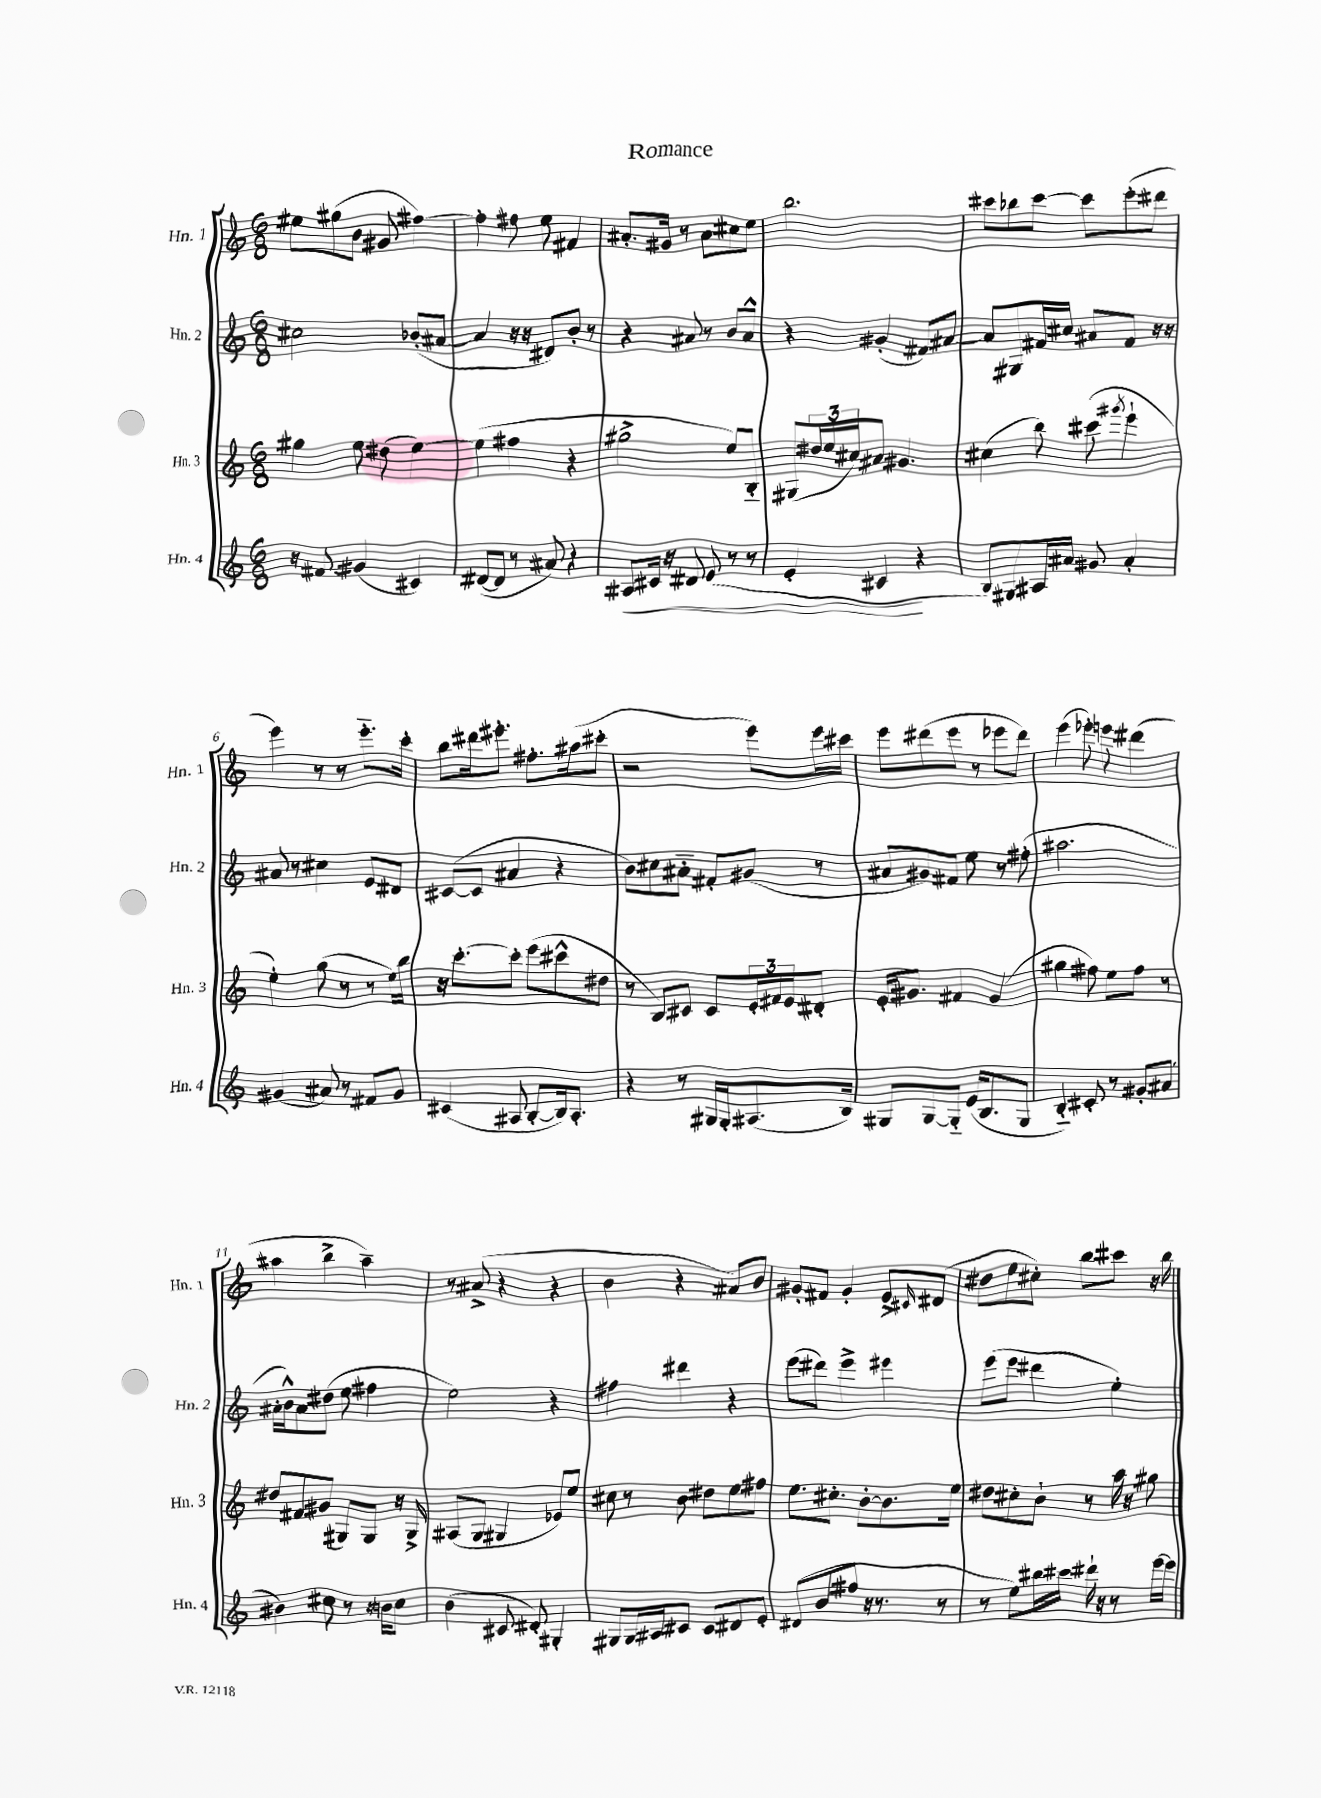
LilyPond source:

\header { title = "Romance" }
<<
\new StaffGroup <<
\new Staff = "s0" \with { instrumentName = "Hn. 1" shortInstrumentName = "Hn. 1" } {
    \clef treble \key c \major \numericTimeSignature \time 6/8
    eis''8 gis''8( b'8 gis'8 fis''4~) |
    fis''4-. fis''8 e''8 fis'4 |
    ais'8.-. gis'16 r8 ais'8 cis''8 e''8 |
    b''2. |
    cis'''8 bes''8 cis'''8~ cis'''8 e'''8-.( dis'''8 |
    e'''4) r8 r8 e'''8.-_ c'''16-. |
    b''8 dis'''16 eis'''8.-. fis''8.-. ais''16( cis'''8-. |
    r2 e'''8) e'''16 cis'''16 |
    e'''8 dis'''8( e'''8 r8 ees'''8 dis'''8) |
    e'''4( ees'''8-.) e'''8 dis'''4( |
    ais''4 b''4-> ais''4--) |
    r8 ais'8->( r4 r4 |
    b'4 r4 ais'8) b'8 |
    gis'8-. fis'8 gis'4-. e'8-> \grace { cis'16 } dis'8( |
    dis''8 e''8 cis''8-.) b''8 cis'''8 r16 b''16 \bar "|." |
}
\new Staff = "s1" \with { instrumentName = "Hn. 2" shortInstrumentName = "Hn. 2" } {
    \clef treble \key c \major \numericTimeSignature \time 6/8
    cis''2 bes'8-.( ais'8~ |
    ais'4 r16 r16 dis'8) b'8-. r8 |
    r4 ais'8 r8 b'8 ais'8-^ |
    r4 gis'4-.( fis'8) ais'8~ |
    ais'8 gis8 fis'16 cis''16 ais'8 fis'8 r16 r16 |
    ais'8 r8 cis''4 e'8 dis'8 |
    cis'8~( cis'8 ais'4 r4 |
    b'8) cis''8 ais'8-_ fis'8-. gis'8( r8 |
    ais'8 gis'8) fis'8 e''8 r8 fis''8-.( |
    ais''2. |
    ais'16-. b'16-^) ais'8 dis''8( e''8 fis''4 |
    e''2) r4 |
    fis''4 dis'''4 r4 |
    e'''8( dis'''8) e'''4-> eis'''4 |
    e'''8( e'''8 dis'''4 e''4-.) \bar "|." |
}
\new Staff = "s2" \with { instrumentName = "Hn. 3" shortInstrumentName = "Hn. 3" } {
    \clef treble \key c \major \numericTimeSignature \time 6/8
    gis''4 e''8 dis''8( e''4~) |
    e''4( fis''4 r4 |
    gis''2-> e''8) b8-_ |
    gis8( \tuplet 3/2 { dis''16 e''16 cis''16) } ais'8 gis'4. |
    cis''4( b''8) cis'''8( \acciaccatura { gis'''8 } e'''4-! |
    e''4-.) g''8( r8 r8 e''16) b''16 |
    r16 c'''8.~-. c'''8-. e'''8( cis'''8-^ dis''8 |
    r8 b8) cis'8 cis'8 \tuplet 3/2 { e'16-. fis'16 e'16 } dis'8-. |
    e'16-. gis'8. fis'4 gis'4( |
    gis''4 fis''8) e''8 fis''8 r8 |
    dis''8 fis'8 gis'8( gis8) gis8 r16 gis16-> |
    ais8( g8 gis4 ees'8) e''8 |
    cis''8 r8 b'8 dis''8 e''8 fis''8 |
    e''8. cis''8.-. b'8~-. b'8. e''16 |
    dis''8 cis''8-. b'8-! r8 a''16 r16 gis''8 \bar "|." |
}
\new Staff = "s3" \with { instrumentName = "Hn. 4" shortInstrumentName = "Hn. 4" } {
    \clef treble \key c \major \numericTimeSignature \time 6/8
    r16 fis'8. gis'4( cis'4) |
    dis'8~( dis'8 r8 ais'8) r4 |
    ais8\< cis'16 r16 dis'8 e'8( r8 r8 |
    e'4-. cis'4\! r4 |
    b8) gis8 ais16 ais'16 gis'8 ais'4-. |
    gis'4( ais'8) r8 fis'8 gis'8 |
    cis'4( ais8 b8~-. b16) ais8.-. |
    r4 r8 gis16 gis16-. ais8.( b16) |
    gis8 gis8~ gis8-_ e'16( b8. gis8 |
    b4-_) cis'8-. r8 gis'8-. ais'8( |
    bis'4) cis''8 r8 r16 b'16 cis''8 |
    b'4( cis'8 dis'8-.) gis4-. |
    gis8 gis16 ais16 cis'8 cis'8 dis'8 e'8-. |
    dis'8( b'8 fis''8 r16 r8. r8 |
    r8 e''8) bis''16 cis'''16 dis'''16-! r16 r8 e'''16~ e'''16 \bar "|." |
}
>>
>>
